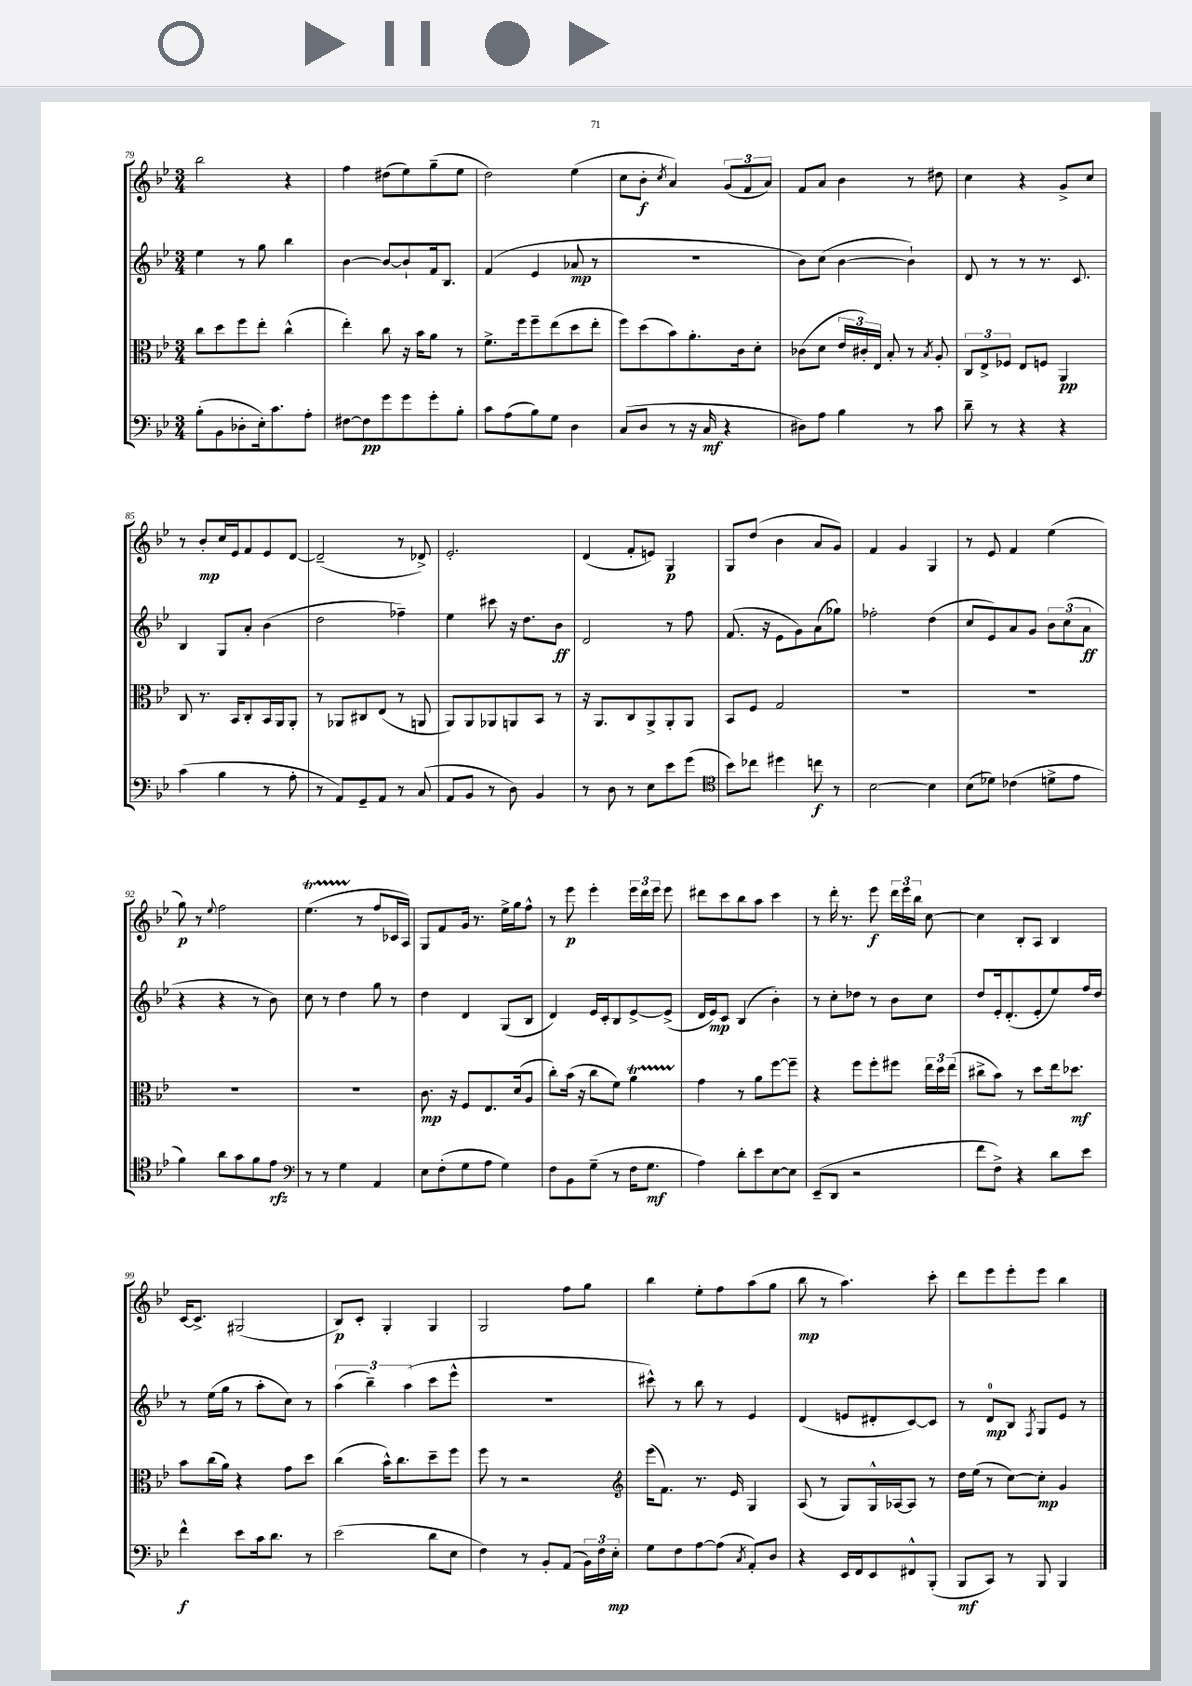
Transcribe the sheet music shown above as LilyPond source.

<<
\new StaffGroup <<
\new Staff = "s0" {
    \clef treble \key bes \major \numericTimeSignature \time 3/4
    \autoBeamOff bes''2 r4 |
    f''4 dis''8[( ees''8) g''8--( ees''8] |
    d''2) ees''4( |
    c''8[ bes'8]-.\f \acciaccatura { c''8 } a'4) \tuplet 3/2 { g'8[( f'8 a'8]) } |
    f'8[ a'8] bes'4 r8 dis''8 |
    c''4 r4 g'8[-> c''8] |
    r8 bes'8[-.\mp c''16 ees'16 f'8 ees'8 d'8]~ |
    d'2--( r8 des'8->) |
    ees'2.-. |
    d'4( f'8[-. e'8]) g4\p |
    g8[ d''8]( bes'4 a'8[ g'8]) |
    f'4 g'4 g4 |
    r8 ees'8 f'4 ees''4( |
    g''8\p) r8 \appoggiatura { ees''8 } f''2 |
    ees''4.\startTrillSpan( r8\stopTrillSpan f''8[ ces'16 a16]) |
    g8[ f'8 g'16] r8. ees''16[-> g''16 f''8]-^ |
    r8 ees'''8\p ees'''4-. \tuplet 3/2 { ees'''16[ d'''16 ees'''16] } ees'''8 |
    dis'''8[ c'''8 bes''8 a''8] c'''4 |
    r8 d'''16-. r8. ees'''8\f \tuplet 3/2 { d'''16[ ees'''16 bes''16] } c''8~ |
    c''4 bes8[-. a8] bes4 |
    c'16[~ c'8.]-> gis2( |
    bes8[\p) c'8]-. g4-. g4 |
    g2 f''8[ g''8] |
    bes''4 ees''8[-. f''8 a''8( g''8] |
    bes''8\mp r8 a''4.) c'''8-. |
    d'''8[ ees'''8 ees'''8-. ees'''8] bes''4 \bar "|." |
}
\new Staff = "s1" {
    \clef treble \key bes \major \numericTimeSignature \time 3/4
    \autoBeamOff ees''4 r8 g''8 bes''4 |
    bes'4~ bes'8[~ bes'8-! f'16 bes8.] |
    f'4( ees'4 aes'8\mp r8 |
    R2. |
    bes'8[) c''8]( bes'4~ bes'4-!) |
    d'8 r8 r8 r8. c'8. |
    bes4 g8[ a'8]-. bes'4( |
    d''2 fes''4--) |
    ees''4 cis'''8 r16 d''8.[ bes'8]\ff |
    d'2 r8 f''8 |
    f'8.( r16 ees'8[ g'8) a'8( ges''8]) |
    fes''2-. d''4( |
    c''8[ ees'8) a'8 g'8] \tuplet 3/2 { bes'8[ c''8( a'8]\ff } |
    r4 r4 r8 bes'8) |
    c''8 r8 d''4 g''8 r8 |
    d''4 d'4 g8[( bes8] |
    d'4) ees'16[ c'16-. bes8 ees'8~-> ees'8]->( |
    d'16[ ees'16\mp) c'8] bes4( bes'4-.) |
    r8 c''8[-. des''8] r8 bes'8[ c''8] |
    d''8[ ees'16-. d'8.-.( ees'8-. ees''8) f''16 d''16] |
    r8 ees''16[( g''16] r8 a''8[-. c''8]) r8 |
    \tuplet 3/2 { a''4( bes''4--) a''4( } c'''8[ ees'''8]-^ |
    R2. |
    cis'''8-^) r8 bes''8 r8 ees'4 |
    d'4( e'8[ dis'8-. c'8~) c'8] |
    r8 d'8[-0\mp bes8] \acciaccatura { f8 } g8[ ees'8] r8 \bar "|." |
}
\new Staff = "s2" {
    \clef alto \key bes \major \numericTimeSignature \time 3/4
    \autoBeamOff c''8[ d''8 f''8 ees''8]-. c''4-^( |
    ees''4-.) c''8 r16 bes'16[ a'8] r8 |
    f'8.[-> f''16 f''8-- ees''8( d''8 ees''8]-. |
    f''8[) d''8( bes'8) a'8.-. c'16 d'8]-. |
    ces'8[( d'8] \tuplet 3/2 { ees'16[ cis'16-.) ees16] } bes8-. r8 \acciaccatura { bes8 } a8-. |
    \tuplet 3/2 { c8[ ees8-> fes8] } ees8[ f8] a,4\pp |
    c8 r8. bes,16[ c8-. bes,16 a,16 a,8]-. |
    r8 aes,8[ cis8 ees8]( r8 a,8 |
    a,8[) a,8 aes,8 a,8 bes,8] r8 |
    r16 a,8.[ c8 a,8-> a,8-. a,8] |
    bes,8[ f8] g2 |
    R2. |
    R2. |
    R2. |
    R2. |
    c'8.\mp r16 f8[ ees8. d'16( a8] |
    c''8[-.) bes'16]( r16 c''8[ f'8]) a'4\startTrillSpan |
    g'4\stopTrillSpan r8 a'8[ f''8~ f''8]-- |
    r4 f''8[ f''8-. fis''8] \tuplet 3/2 { ees''16[ d''16 ees''16]( } |
    cis''8[-> bes'8]) r8 d''8[ ees''16 des''8.]\mf |
    bes'8[ c''16( a'16]) r4 g'8[ d''8] |
    c''4( bes'16[-^) c''8. d''8-- f''8] |
    f''8 r8 r2 |
    \clef treble ees'''16[( f'8.]) r8. ees'16 g4 |
    a8( r8 g8[) g16-^ aes16~ aes8] r8 |
    d''16[ ees''16]( r8 c''8[~) c''8]-.\mp g'4 \bar "|." |
}
\new Staff = "s3" {
    \clef bass \key bes \major \numericTimeSignature \time 3/4
    \autoBeamOff bes8[-.( bes,8 des8-. ees16-.) c'8. a8]-. |
    fis8[~ fis8\pp g'8 g'8 g'8-. bes8]-. |
    c'8[ a8( bes8) g8] d4 |
    c8[( d8] r8 r16 c16\mf r4 |
    dis8[) a8] bes4 r8 c'8 |
    d'8-- r8 r4 r4 |
    c'4( bes4 r8 a8-. |
    r8 a,8[) g,8-- a,8] r8 c8( |
    a,8[ bes,8] r8 d8) bes,4 |
    r8 d8 r8 ees8[ ees'8 g'8]( |
    \clef tenor bes'8[) ces''8] dis''4 c''8\f r8 |
    bes2~ bes4 |
    bes8[( des'8]) ces'4( d'8[-> ees'8] |
    f'4) a'8[ g'8 f'8 ees'8]\rfz |
    \clef bass r8 r8 g4 a,4 |
    ees8[ f8-.( g8 a8] g4) |
    f8[ bes,8 g8]--( r8 f16[ g8.]\mf |
    a4) d'8[-. ees'8 ees8~ ees8] |
    ees,8[--( d,8] r2 |
    f'8[ f8]->) r4 d'8[ ees'8] |
    f'4-^\f ees'8[ c'16 d'8.] r8 |
    ees'2( d'8[ ees8] |
    f4) r8 bes,8[-. a,8]( \tuplet 3/2 { bes,16[) f16 ees16]-.\mp } |
    g8[ f8 a8~ a8]( \acciaccatura { c8 } a,8[-.) d8] |
    r4 ees,16[ f,16 ees,8 fis,8-^ bes,,8]-.( |
    bes,,8[\mf c,8]) r8 bes,,8 bes,,4 \bar "|." |
}
>>
>>
\layout { \context { \Score currentBarNumber = #79 } }
